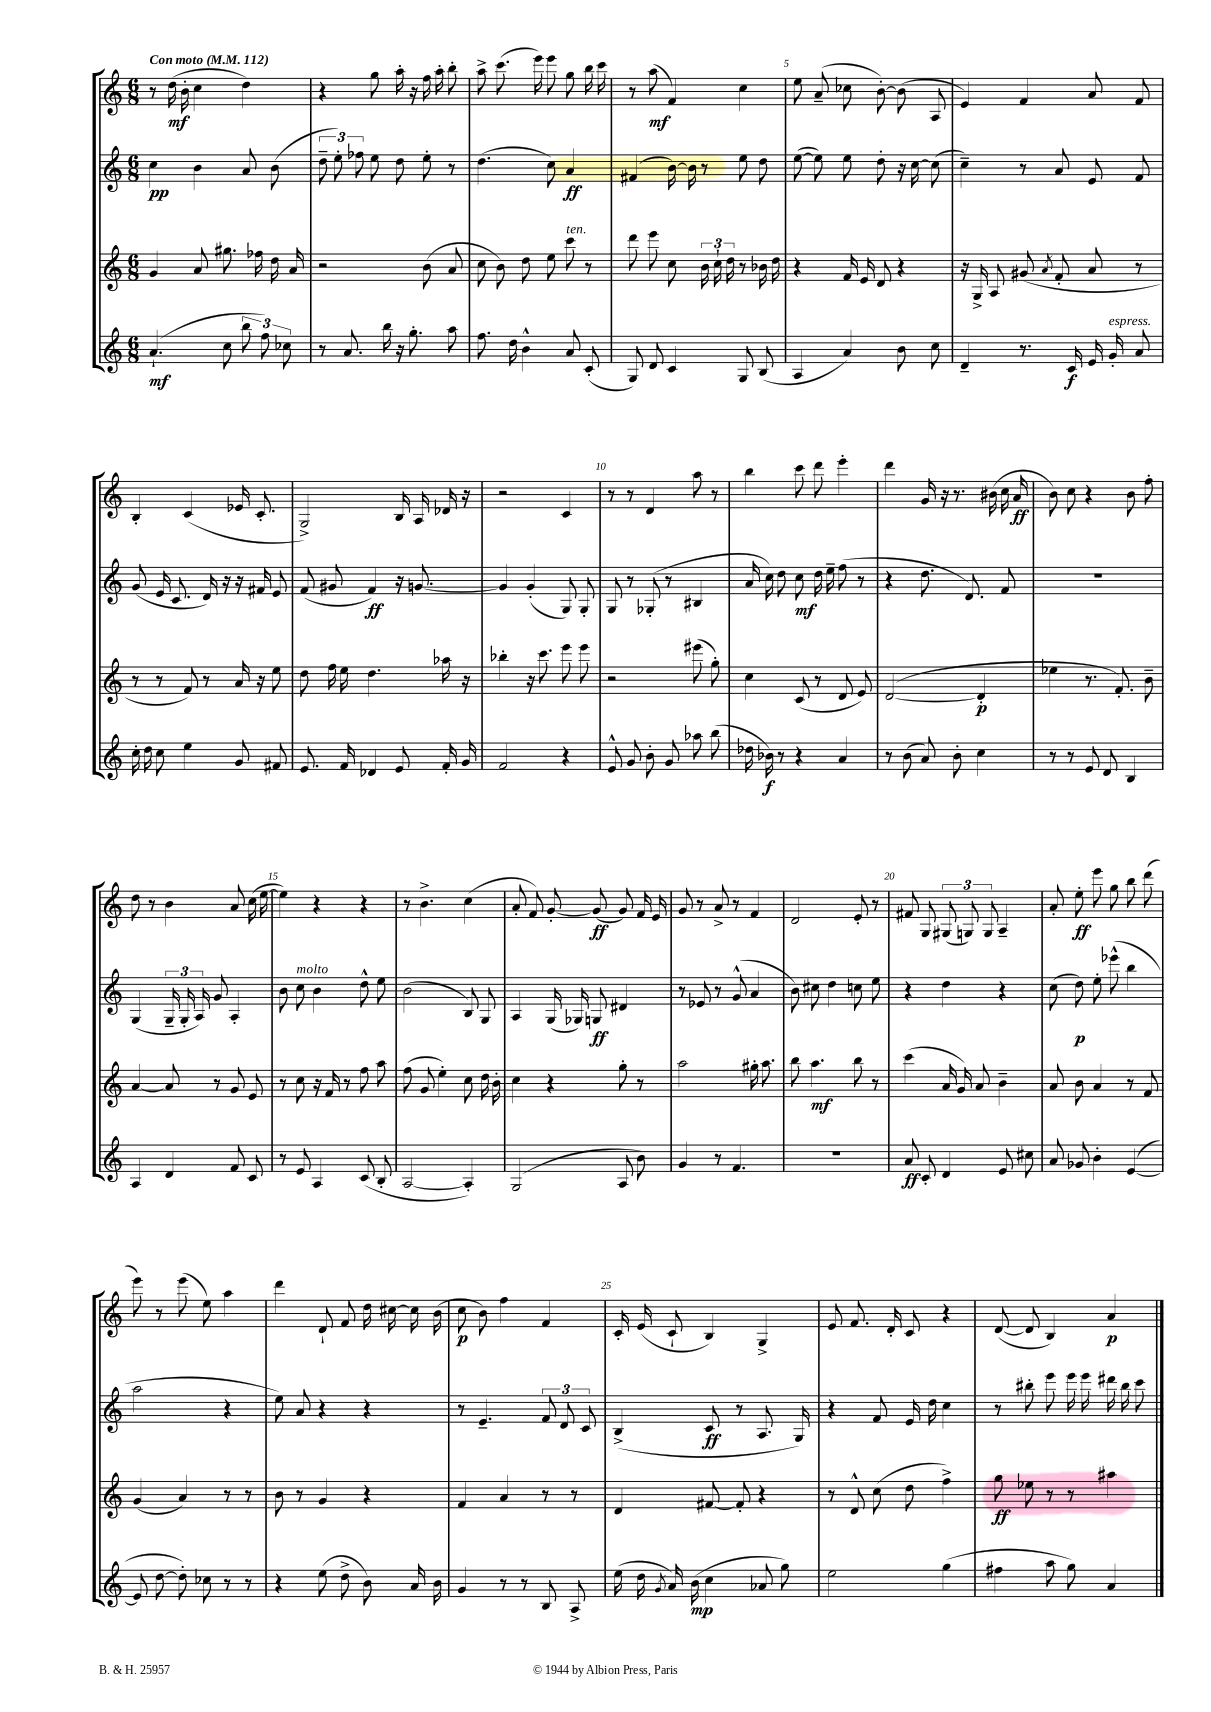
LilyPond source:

<<
\new StaffGroup <<
\new Staff = "s0" {
    \clef treble \key c \major \numericTimeSignature \time 6/8 \tempo "Con moto" 4 = 112
    \autoBeamOff r8 d''16\mf( b'16-. c''4 d''4) |
    r4 g''8 a''16-. r16 f''16 a''16-. b''8-. |
    a''8-> c'''8.( e'''16) e'''8 g''8 b''16 c'''16 |
    r8 a''8\mf( f'4) c''4 |
    e''8 a'8--( ces''8 b'8~-.) b'8( a8 |
    e'4) f'4 a'8 f'8 |
    b4-. c'4( ees'16 c'8.-. |
    g2->) b16 a16 des'16 r16 |
    r2 c'4 |
    r8 r8 d'4 a''8 r8 |
    b''4 c'''8 d'''8 e'''4-. |
    d'''4 g'16 r16 r8. bis'16( c''16 a'16\ff |
    b'8) c''8 r4 b'8 f''8-. |
    d''8 r8 b'4 a'8 c''16( e''16~ |
    e''4) r4 r4 |
    r8 b'4.-> c''4( |
    a'8-. f'8) g'8~-. g'8\ff( g'8) f'16 e'16 |
    g'8 r8 a'8-> r8 f'4 |
    d'2 e'8-. r8 |
    fis'8 g8 \tuplet 3/2 { gis8( g8) g8 } a4-- |
    a'8-. e''8-.\ff e'''8 g''8 b''8 d'''8( |
    e'''8) r8 e'''8( e''8) a''4 |
    d'''4 d'8-! f'8 d''16 cis''16~ cis''16 b'16( |
    c''8\p b'8) f''4 f'4 |
    c'16-. e'16( c'8-! b4) g4-> |
    e'8 f'8. d'16-. c'8 r4 |
    d'8~( d'8 b4) a'4\p \bar "|." |
}
\new Staff = "s1" {
    \clef treble \key c \major \numericTimeSignature \time 6/8
    \autoBeamOff c''4\pp b'4 a'8 b'8( |
    \tuplet 3/2 { d''8-- e''8-.) fes''8 } e''8 d''8 e''8-. r8 |
    d''4.( c''8) a'4\ff |
    fis'4( b'16~) b'16 r8 e''8 d''8 |
    e''8~( e''8) e''8 d''8-. r16 c''16~ c''8( |
    c''4--) r8 a'8 e'8 f'8 |
    g'8( e'16 c'8. d'16) r16 r16 fis'16 e'8 |
    f'8( gis'8 f'4\ff) r16 g'8.~ |
    g'4 g'4-.( g8) g8-. |
    g8 r8 ges8-.( r8 bis4 |
    a'16 c''16) d''8 c''8\mf d''16 e''16-- f''8( r8 |
    r4 d''8. d'8.) f'8 |
    r2. |
    g4( \tuplet 3/2 { g16-- g16-. a16) } g'8 a4-. |
    b'8 c''8^\markup { \italic "molto" } b'4 d''8-^ e''8 |
    b'2( b8) g8 |
    a4 g16( ges16) g8\ff dis'4 |
    r8 ees'8 r8 g'8-^( a'4 |
    b'8) cis''8 d''4 c''8 e''8 |
    r4 d''4 r4 |
    c''8( d''8\p) e''8-. ees'''8-^( b''4 |
    a''2 r4 |
    e''8) a'8 r4 r4 |
    r8 e'4.-- \tuplet 3/2 { f'8 d'8 c'8 } |
    b4->( c'8\ff r8 a8. g16) |
    r4 f'8 e'16 d''16 c''4 |
    r8 bis''8-. e'''8 e'''16 e'''16 dis'''16 bis''16 c'''8 \bar "|." |
}
\new Staff = "s2" {
    \clef treble \key c \major \numericTimeSignature \time 6/8
    \autoBeamOff g'4 a'8 gis''8. fes''16 d''16 a'16 |
    r2 b'8( a'8 |
    c''8 b'8) d''8 e''8 c'''8^\markup { \italic "ten." } r8 |
    d'''8 e'''8 c''8 \tuplet 3/2 { b'16 c''16-! d''16 } r8 bes'16 d''16 |
    r4 f'16 e'16 d'8 r4 |
    r16 g16-> a8 gis'8( \acciaccatura { a'8 } f'8-. a'8 r8 |
    r8 r8 f'8) r8 a'16 r16 e''8 |
    d''8 f''16 e''16 d''4. aes''16 r16 |
    bes''4-. r16 c'''8. e'''8 e'''8 |
    r2 eis'''8( g''8-.) |
    c''4 c'8( r8 d'8 e'8) |
    d'2~( d'4-.\p |
    ees''4 r8. f'8.-.) b'8-- |
    a'4~ a'8 r8 g'8 e'8 |
    r8 c''8 r16 f'16 r8 f''8 a''8 |
    f''8( g'8 e''4-.) c''8 d''16 b'16-. |
    c''4 r4 g''8-. r8 |
    a''2 gis''16-. a''8. |
    b''8 a''4.\mf b''8 r8 |
    c'''4( a'16 g'16) a'8 b'4-- |
    a'8 b'8 a'4 r8 f'8 |
    g'4( a'4) r8 r8 |
    b'8 r8 g'4 r4 |
    f'4 a'4 r8 r8 |
    d'4 fis'8~ fis'8-. r4 |
    r8 d'8-^ c''8( d''8 f''4->) |
    g''8\ff ees''8 r8 r8 ais''4 \bar "|." |
}
\new Staff = "s3" {
    \clef treble \key c \major \numericTimeSignature \time 6/8
    \autoBeamOff a'4.-!\mf( c''8 \tuplet 3/2 { b''8 f''8) ces''8 } |
    r8 a'8. b''16 r16 g''8.-. a''8 |
    f''8. d''16 b'4-^ a'8 c'8-.( |
    g8) d'8 c'4 g8 b8( |
    a4 a'4) b'8 c''8 |
    d'4-- r8. c'16\f e'16 g'16-.^\markup { \italic "espress." } a'8 |
    c''16-. d''16 c''8 e''4 g'8 fis'8 |
    e'8. f'16 des'4 e'8 f'16-. g'16 |
    f'2 r4 |
    e'8-^ g'8 b'8-. g'8 aes''8 b''8( |
    des''16 bes'16\f) r8 r4 a'4 |
    r8 b'8( a'8) b'8-. c''4 |
    r8 r8 e'8 d'8 b4 |
    a4 d'4 f'8 c'8 |
    r8 e'8 a4 c'8( b8-. |
    a2~ a4-.) |
    g2( a8 b'8) |
    g'4 r8 f'4. |
    R2. |
    a'8\ff c'8-. d'4 e'8 cis''8 |
    a'8 ges'8 b'4-. e'4~( |
    e'8 d''8~ d''8-.) ces''8 r8 r8 |
    r4 e''8( d''8-> b'8) a'16 b'16 |
    g'4 r8 r8 b8 a8-> |
    e''16( d''16 \acciaccatura { g'8 } a'16) b'16\mp( c''4 aes'8 g''8) |
    e''2 g''4( |
    fis''4 a''8 g''8) a'4 \bar "|." |
}
>>
>>
\layout { \context { \Score \override BarNumber.break-visibility = ##(#f #t #t) barNumberVisibility = #(every-nth-bar-number-visible 5) } }
